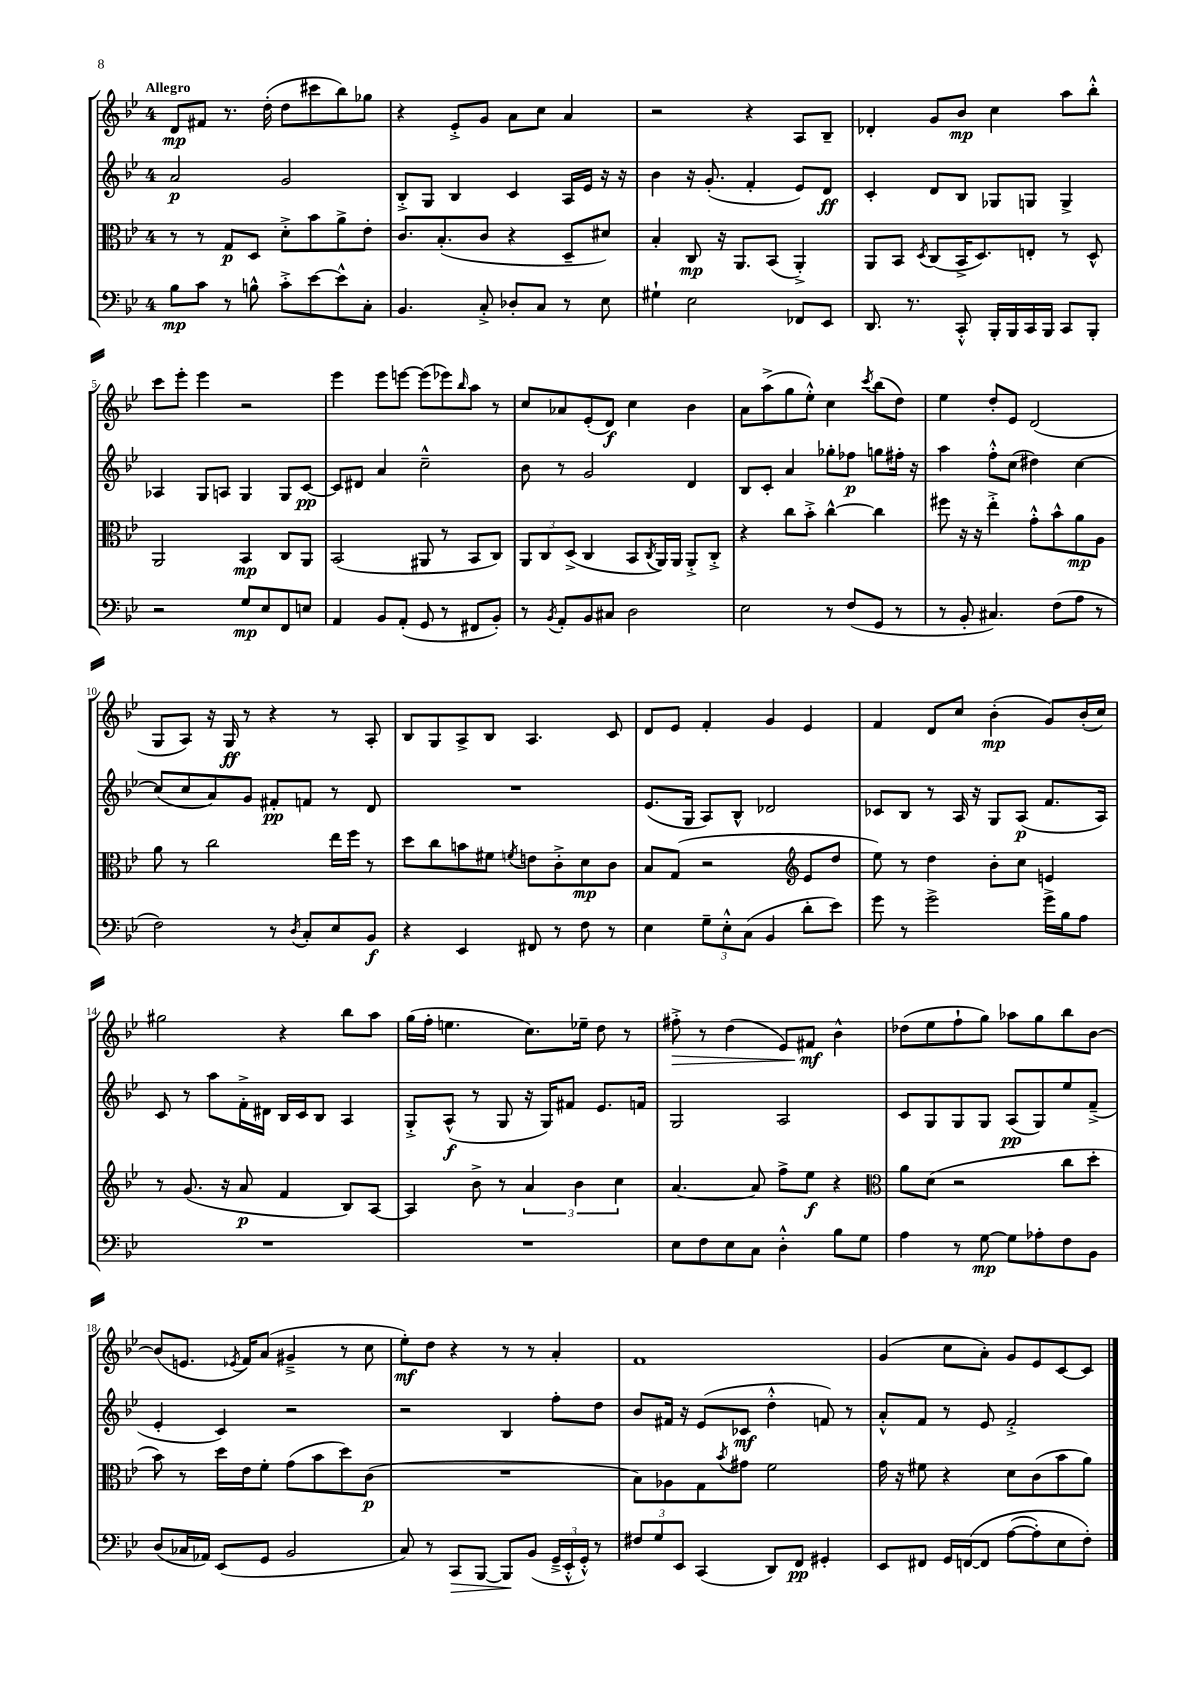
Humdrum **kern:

**kern	**kern	**kern	**kern
*staff4	*staff3	*staff2	*staff1
*clefF4	*clefC3	*clefG2	*clefG2
*k[b-e-]	*k[b-e-]	*k[b-e-]	*k[b-e-]
*M4/4	*M4/4	*M4/4	*M4/4
8B-	8r	2a	8d
8c	8r	.	8f#
8r	8G	.	8.r
8B^^	8D	.	.
.	.	.	(16dd'
8c'^	8d'^	2g	8dd
[8e-	8b-	.	8ccc#
8e-^^]	8a^	.	8bb-)
8C'	8e-'	.	8gg-
=	=	=	=
4.BB-	8.c	8B-'^	4r
.	.	8G	.
.	(8.B-'	.	.
.	.	4B-	8e-'^
8C'^	8c	.	8g
8D-'	4r	4c	8a
8C	.	.	8cc
8r	8D~	16A	4a
.	.	16e-	.
8E-	8d#)	16r	.
.	.	16r	.
=	=	=	=
4G#`	4B-'	4b-	2r
2E-	8C	16r	.
.	.	(8.g'	.
.	16r	.	.
.	8.AA	.	.
.	.	4f'	4r
.	(8BB-	.	.
8FF-	4AA'^)	8e-)	8A
8EE-	.	8d	8B-~
=	=	=	=
8.DD	8AA	4c'	4d-'
.	8BB-	.	.
8.r	.	.	.
.	8qD	.	.
.	(8C	8d	8g
8CC'^^	16BB-^	8B-	8b-
.	8.D)	.	.
16BBB-'	.	8G-	4cc
16BBB-	.	.	.
16CC	8E'	8G	.
16BBB-	.	.	.
8CC	8r	4G^	8aa
8BBB-'	8D^^	.	8bb-'^^
=	=	=	=
2r	2AA	4A-	8ccc
.	.	.	8eee-'
.	.	8G	4eee-
.	.	8A	.
8G	4BB-	4G	2r
8E-	.	.	.
8FF	8C	8G	.
8E	8AA	[8c	.
=	=	=	=
4AA	(2BB-	8c]	4eee-
.	.	8d#	.
8BB-	.	4a	8eee-
(8AA'	.	.	[8eee
8GG	8AA#	2cc~^^	(8eee]
8r	8r	.	8eee-)
.	.	.	16qqbb-
8FF#	8BB-	.	8aa
8BB-')	8C)	.	8r
=	=	=	=
8r	12AA	8b-	8cc
.	12C	.	.
8qBB-	.	.	.
8AA'	.	8r	8a-
.	(12D^	.	.
8BB-	4C	2g	(8e-'
8C#	.	.	8d)
2D	8BB-	.	4cc
.	8qC	.	.
.	16AA)	.	.
.	16AA	.	.
.	8AA'^	4d	4b-
.	8C'^	.	.
=	=	=	=
2E-	4r	8B-	8a
.	.	8c'	(8aa^
.	8cc	4a	8gg
.	8b-'^	.	8ee-'^^)
8r	[4cc^^	8gg-'	4cc
(8F	.	8ff-	.
.	.	.	8qccc
8GG	4cc]	8gg	(8bb-
8r	.	16ff#'	8dd)
.	.	16r	.
=	=	=	=
8r	8ff#	4aa	4ee-
8BB-'	16r	.	.
.	16r	.	.
4.C#)	4ee-'^	8ff'^^	8dd'
.	.	(8cc	8e-
.	8g'^^	4dd#)	(2d
(8F	8b-^^	.	.
8A	8a	[4cc	.
8r	8A	.	.
=	=	=	=
2F)	8a	(8cc]	8G
.	8r	8cc	8A)
.	2cc	8a)	16r
.	.	.	16G
.	.	8g	8r
8r	.	8f#'	4r
8qD	.	.	.
8C'	.	8f	.
8E-	16ee-	8r	8r
.	16ff	.	.
8BB-	8r	8d	8A'
=	=	=	=
4r	8dd	1r	8B-
.	8cc	.	8G
4EE-	8b	.	8A^
.	8f#	.	8B-
.	8qf	.	.
8FF#	8e	.	4.A
8r	8c'^	.	.
8F	8d	.	.
8r	8c	.	8c
=	=	=	=
4E-	8B-	(8.e-	8d
.	(8G	.	8e-
.	.	16G	.
12G~	2r	8A)	4f'
12E-'^^	.	.	.
.	.	8B-^^	.
(12C	.	.	.
4BB-	.	2d-	4g
*	*clefG2	*	*
8d'	8e-	.	4e-
8e-)	8dd	.	.
=	=	=	=
8g	8ee-)	8c-	4f
8r	8r	8B-	.
2g^	4dd	8r	8d
.	.	16A	8cc
.	.	16r	.
.	8b-'	8G	(4b-'
.	8cc	(8A	.
16g^	4e	8.f	8g)
16B-	.	.	.
8A	.	.	(16b-'
.	.	16A)	16cc)
=	=	=	=
1r	8r	8c	2gg#
.	(8.g	8r	.
.	.	8aa	.
.	16r	.	.
.	8a	16f'^	.
.	.	16d#	.
.	4f	16B-	4r
.	.	16c	.
.	.	8B-	.
.	8B-)	4A	8bb-
.	[8A	.	8aa
=	=	=	=
1r	4A]	8G'^	(16gg
.	.	.	16ff'
.	.	(8A^^	4.ee
.	8b-^	8r	.
.	8r	8G	.
.	6a	16r	8.cc)
.	.	16G)	.
.	.	8f#	.
.	6b-	.	.
.	.	.	16ee-~
.	.	8.e-	8dd
.	6cc	.	.
.	.	.	8r
.	.	16f	.
=	=	=	=
8E-	[4.a	2G	8ff#'^
8F	.	.	8r
8E-	.	.	(4dd
8C	8a]	.	.
4D'^^	8ff^	2A	8e-)
.	8ee-	.	8f#
8B-	4r	.	4b-^^
8G	.	.	.
=	=	=	=
*	*clefC3	*	*
4A	8a	8c	(8dd-
.	(8d	8G	8ee-
8r	2r	8G	8ff`
[8G	.	8G	8gg)
8G]	.	(8A	8aa-
8A-'	.	8G)	8gg
8F	8cc	8ee-	8bb-
8BB-	8dd'	(8f~^	[8b-
=	=	=	=
(8D	8b-)	4e-'	(8b-]
16C-	8r	.	8.e
16AA-)	.	.	.
(8EE-	16dd	4c)	.
.	.	.	8qe-
.	16e-	.	16f)
8GG	8f'	.	(8a
2BB-	(8g	2r	4g#~^
.	8b-	.	.
.	8dd)	.	8r
.	(8c	.	8cc
=	=	=	=
8C)	1r	2r	8ee-')
8r	.	.	8dd
8CC	.	.	4r
[8BBB-	.	.	.
8BBB-]	.	4B-	8r
(8BB-	.	.	8r
24GG~^	.	8ff'	4a'
24EE-'^^	.	.	.
24GG'^^)	.	.	.
8r	.	8dd	.
=	=	=	=
12F#	8B-)	8b-	1f
12G	.	.	.
.	8A-	16f#	.
12EE-	.	.	.
.	.	16r	.
(4CC	8G	(8e-	.
.	8qb-	.	.
.	8g#	8c-	.
8DD)	2f	4dd'^^	.
8FF	.	.	.
4GG#'	.	8f)	.
.	.	8r	.
=	=	=	=
8EE-	16g	8a'^^	(4g
.	16r	.	.
8FF#	8f#	8f	.
16GG	4r	8r	8cc
&([16FF	.	.	.
8FF]	.	8e-	8a')
([8A	8d	2f'^	8g
8A'])	(8c	.	8e-
8E-	8b-	.	[8c
8F'&)	8a)	.	8c]
==	==	==	==
*-	*-	*-	*-
